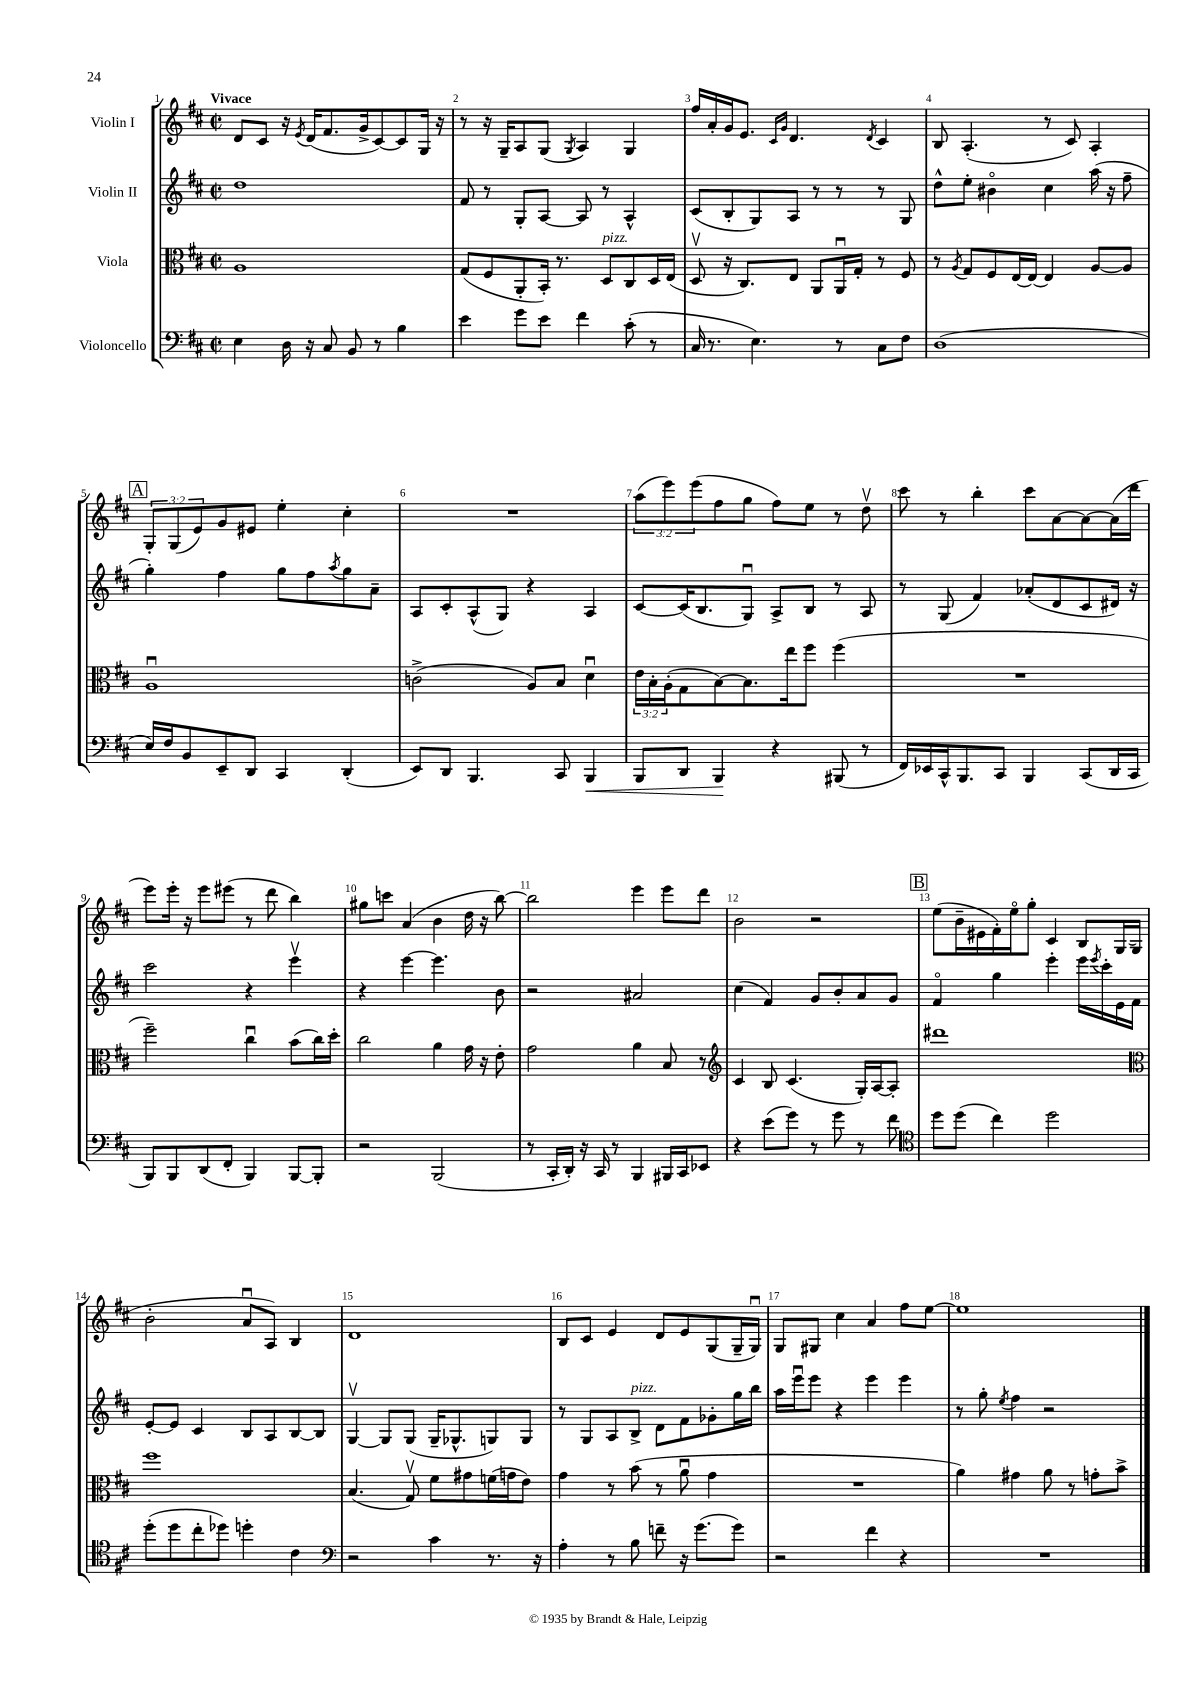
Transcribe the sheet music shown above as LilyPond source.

<<
\new StaffGroup <<
\new Staff = "s0" \with { instrumentName = "Violin I" } {
    \clef treble \key d \major \defaultTimeSignature \time 2/2 \override Staff.TupletNumber.text = #tuplet-number::calc-fraction-text \tempo "Vivace"
    d'8 cis'8 r16 \acciaccatura { e'8 } d'16( fis'8. g'16-> cis'8~) cis'8 g16 r16 |
    r8 r16 g16-- a8 g8( \acciaccatura { g8 } a4) g4 |
    fis''16 a'16-. g'16 e'8. \grace { cis'16 g'16 } d'4. \acciaccatura { d'8 } cis'4 |
    b8 a4.-.( r8 cis'8) a4-. |
    \mark \markup { \box "A" } \tuplet 3/2 { g8-. g8( e'8) } g'8 eis'8 e''4-. cis''4-. |
    R1 |
    \tuplet 3/2 { a''8( e'''8) e'''8( } fis''8 g''8 fis''8) e''8 r8 d''8\upbow |
    cis'''8 r8 b''4-. cis'''8 a'8~ a'8~ a'16( d'''16 |
    e'''8) e'''16-. r16 e'''8 eis'''8( r8 d'''8 b''4) |
    gis''8 c'''8 a'4( b'4 d''16 r16 b''8~) |
    b''2 e'''4 e'''8 d'''8 |
    b'2 r2 |
    \mark \markup { \box "B" } e''8( b'16-- eis'16 fis'16-.) e''16\flageolet g''8-. cis'4 b8 g16 g16( |
    b'2-. a'8\downbow a8) b4 |
    d'1 |
    b8 cis'8 e'4 d'8 e'8 g8( g16-- g16\downbow) |
    g8 gis8 cis''4 a'4 fis''8 e''8~ |
    e''1 \bar "|." |
}
\new Staff = "s1" \with { instrumentName = "Violin II" } {
    \clef treble \key d \major \defaultTimeSignature \time 2/2
    d''1 |
    fis'8 r8 g8-. a8~ a8 r8 a4-^ |
    cis'8( b8-. g8) a8 r8 r8 r8 g8 |
    d''8-^ e''8-. bis'4\flageolet cis''4 a''16( r16 fis''8-- |
    \mark \markup { \box "A" } g''4-.) fis''4 g''8 fis''8 \acciaccatura { a''8 } g''8 a'8-- |
    a8 cis'8-. a8-^( g8) r4 a4 |
    cis'8~ cis'16( b8. g8\downbow) a8-> b8 r8 a8 |
    r8 g8( fis'4) aes'8-.( d'8 cis'8 dis'16) r16 |
    cis'''2 r4 e'''4\upbow |
    r4 e'''4~ e'''4. b'8 |
    r2 ais'2 |
    cis''4( fis'4) g'8 b'8-. a'8 g'8 |
    \mark \markup { \box "B" } fis'4\flageolet g''4 e'''4-. e'''16 \acciaccatura { e'''8 } cis'''16-. e'16 fis'16 |
    e'8~-. e'8 cis'4 b8 a8 b8~ b8 |
    g4~\upbow g8 g8( g16-- ges8.-^ g8) g8 |
    r8 g8 a8 b8->^\markup { \italic "pizz." } d'8 fis'8 ges'8-. g''16 b''16 |
    a''16 e'''16\downbow e'''8 r4 e'''4 e'''4 |
    r8 g''8-. \acciaccatura { e''8 } fis''4 r2 \bar "|." |
}
\new Staff = "s2" \with { instrumentName = "Viola" } {
    \clef alto \key d \major \defaultTimeSignature \time 2/2 \override Staff.TupletNumber.text = #tuplet-number::calc-fraction-text
    a1 |
    g8( fis8 a,8-. b,16-.) r8. d8^\markup { \italic "pizz." } cis8 d16 e16( |
    d8\upbow r16 cis8.) e8 a,8 a,16\downbow g16-. r8 fis8 |
    r8 \acciaccatura { a8 } g8 fis8 e16~ e16~ e4 a8~ a8 |
    \mark \markup { \box "A" } a1\downbow |
    c'2->( a8) b8 d'4\downbow |
    \tuplet 3/2 { e'16 b16-. a16-.( } g8 b8~) b8. e''16 fis''8 fis''4( |
    R1 |
    fis''2--) cis''4\downbow b'8( cis''16) d''16-. |
    cis''2 a'4 g'16 r16 e'8-. |
    g'2 a'4 b8 r8 |
    \clef treble cis'4 b8 cis'4.( g16-.) a16~ a8-. |
    \mark \markup { \box "B" } dis'''1 |
    \clef alto fis''1 |
    b4.( g8\upbow) fis'8 gis'8 f'16( g'16 e'8) |
    g'4 r8 b'8( r8 a'8\downbow g'4 |
    R1 |
    a'4) gis'4 a'8 r8 g'8-. b'8-> \bar "|." |
}
\new Staff = "s3" \with { instrumentName = "Violoncello" } {
    \clef bass \key d \major \defaultTimeSignature \time 2/2
    e4 d16 r16 cis8 b,8 r8 b4 |
    e'4 g'8 e'8 fis'4 cis'8-.( r8 |
    cis16 r8. e4.) r8 cis8 fis8 |
    d1( |
    \mark \markup { \box "A" } e16) fis16 b,8 e,8-- d,8 cis,4 d,4-.( |
    e,8) d,8 b,,4. cis,8 b,,4\< |
    b,,8 d,8 b,,4\! r4 bis,,8( r8 |
    fis,16) ees,16 cis,16-^ b,,8. cis,8 b,,4 cis,8( d,16 cis,16 |
    b,,8) b,,8 d,8( fis,8-. b,,4) b,,8~ b,,8-. |
    r2 b,,2( |
    r8 cis,16-. d,16-.) r16 cis,16 r8 b,,4 bis,,16 cis,16 ees,8 |
    r4 e'8( g'8) r8 g'8 r8 fis'8 |
    \mark \markup { \box "B" } \clef tenor d''8 d''8( cis''4) d''2 |
    d''8-.( d''8 cis''8-. des''8) d''4-. cis'4 |
    \clef bass r2 cis'4 r8. r16 |
    a4-. r8 b8 f'8-- r16 g'8.( g'8) |
    r2 fis'4 r4 |
    R1 \bar "|." |
}
>>
>>
\layout { \context { \Score \override BarNumber.break-visibility = ##(#f #t #t) barNumberVisibility = #all-bar-numbers-visible } }
